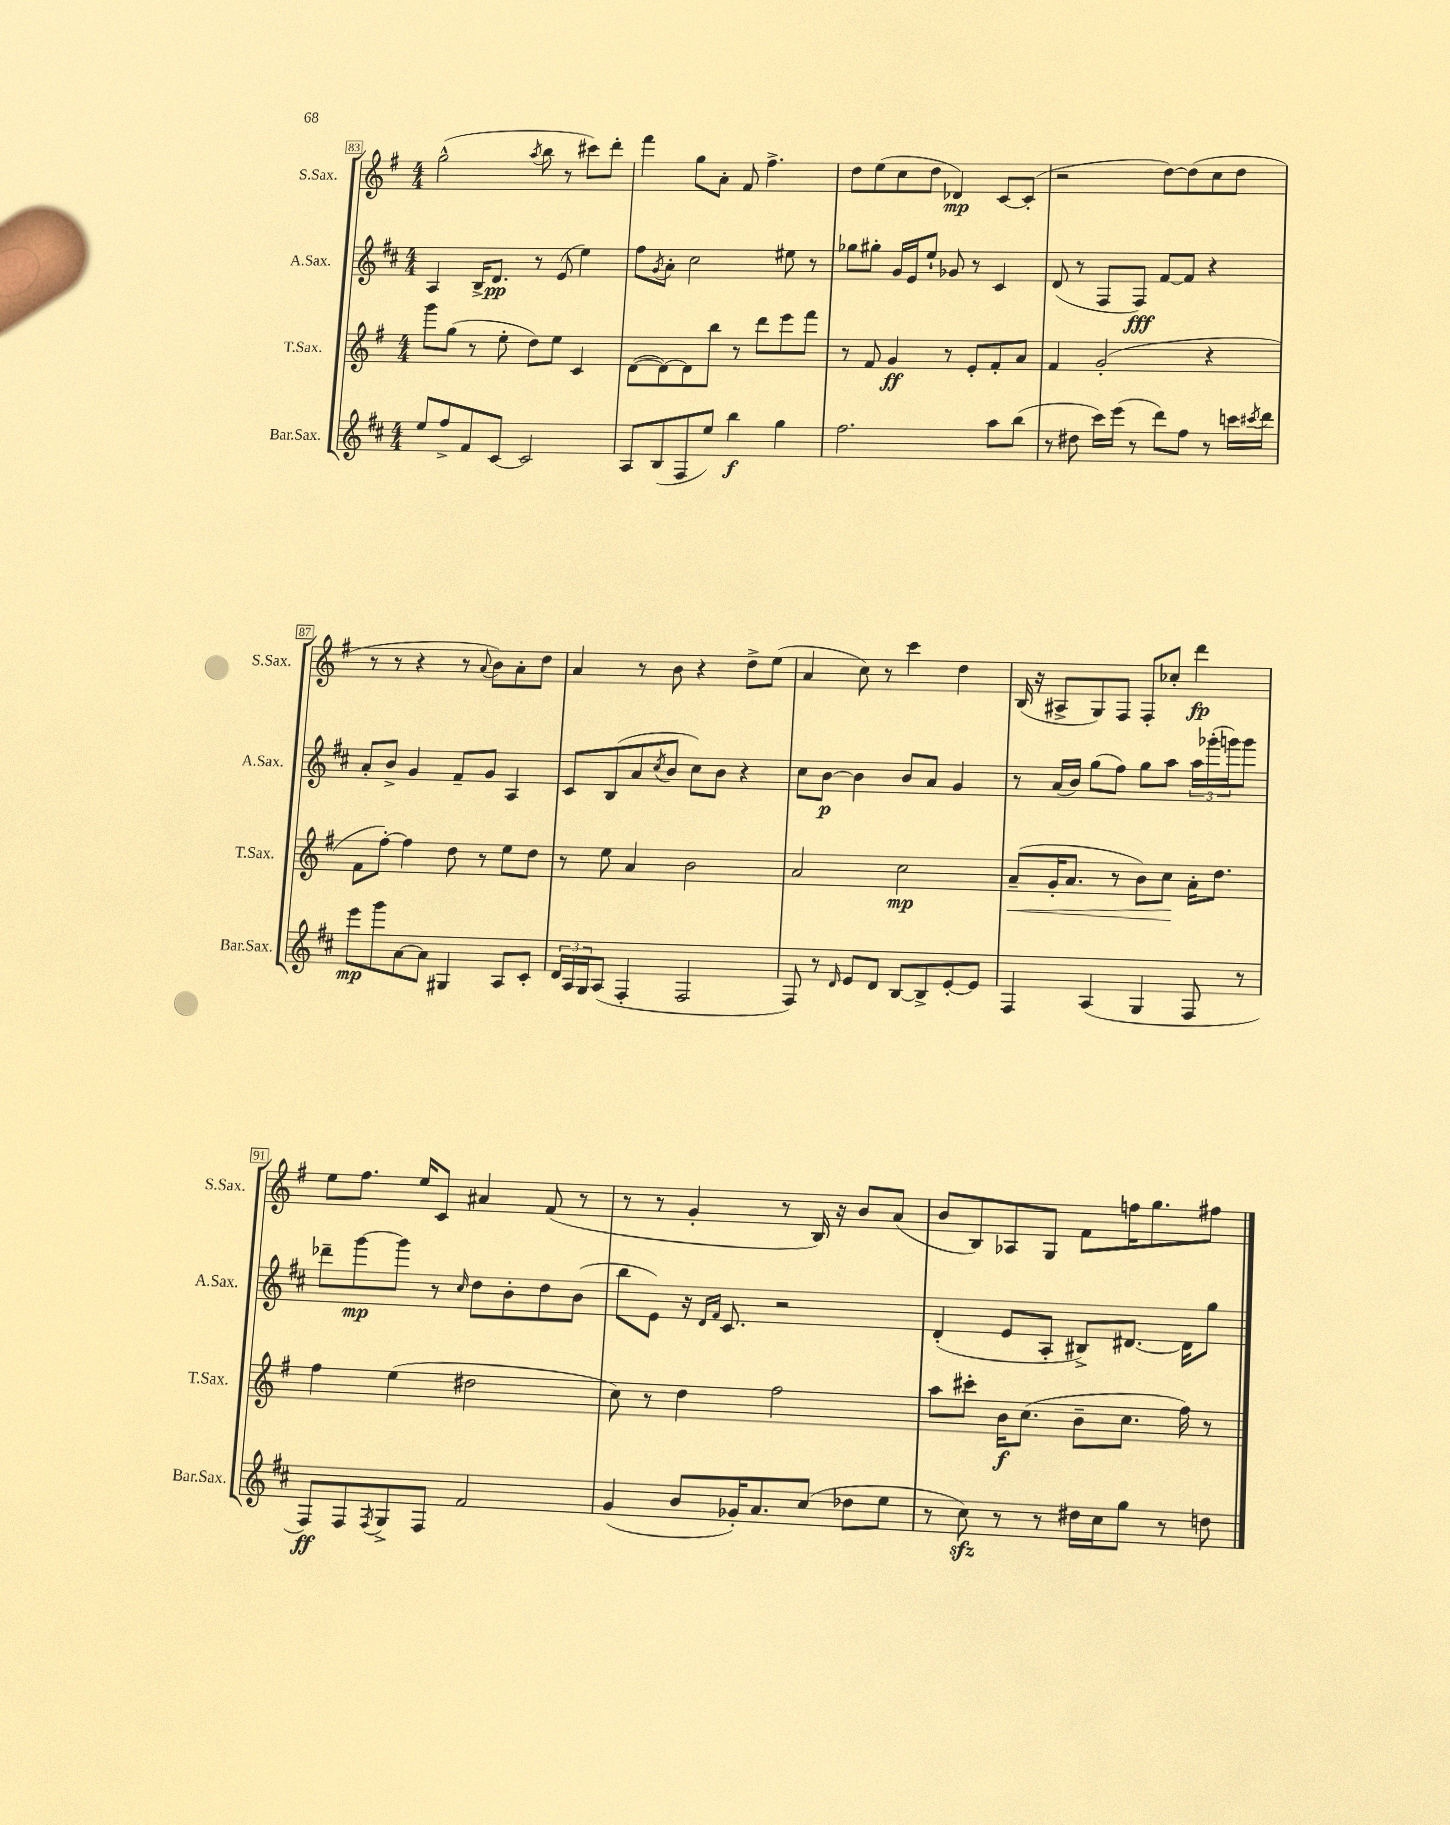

**kern	**kern	**kern	**kern
*staff4	*staff3	*staff2	*staff1
*clefG2	*clefG2	*clefG2	*clefG2
*k[f#c#]	*k[f#]	*k[f#c#]	*k[f#]
*M4/4	*M4/4	*M4/4	*M4/4
8ee	8ggg	4A	(2gg^^
8ff#^	(8gg	.	.
8f#	8r	16B^	.
.	.	8.d	.
[8c#	8ee'	.	.
.	.	.	8qaa
2c#]	8dd)	8r	8bb
.	8ee	(8e	8r
.	4c	4ee)	8ccc#)
.	.	.	8ddd'
=	=	=	=
8A	([8d	8ff#	4fff#
.	.	8qg	.
(8B	8d_)	8a'	.
8F#	8d]	2cc#	8gg
8ee)	8bb	.	8a'
4bb	8r	.	8f#
.	8ddd	.	4.ff#^
4gg	8eee	8ee#	.
.	8fff#	8r	.
=	=	=	=
2.ff#	8r	8gg-	8dd
.	8f#	8gg#'	(8ee
.	4g	16g	8cc
.	.	16e	.
.	.	8ee`	8dd
.	8r	8g-	4d-)
.	8e'	8r	.
8aa	8f#'	4c#	[8c
(8bb	8a	.	(8c']
=	=	=	=
8r	4f#	(8d	2r
8dd#	.	8r	.
16ccc#)	(2g'	8F#	.
(16eee	.	.	.
8r	.	8F#)	.
8ddd)	.	[8f#	[8dd)
8ff#	.	8f#]	(8dd]
8r	4r	4r	8cc
16ccc	.	.	8dd
8qccc#	.	.	.
16ddd	.	.	.
=	=	=	=
8eee	8f#	8a'	8r
8ggg	[8ff#')	8b^	8r
[8a	4ff#]	4g	4r
8a]	.	.	.
4G#	8dd	8f#~	8r
.	.	.	8qqa
.	8r	8g	8b)
8A	8ee	4A	8a'
8c#'	8dd	.	8dd
=	=	=	=
24d	8r	8c#	4a
24A	.	.	.
24G	.	.	.
(8A	8ee	(8B	.
4F#'	4a	8a	8r
.	.	8qcc#	.
.	.	8b	8b
2F#	2b	8cc#)	4r
.	.	8b	.
.	.	4r	8dd^
.	.	.	(8ee
=	=	=	=
8F#)	2a	8cc#	4a
8r	.	[8b	.
16qqd	.	.	.
8e	.	4b]	8cc)
8d	.	.	8r
[8B	2cc	8b	4ccc
8B^]	.	8a	.
[8e'	.	4g	4dd
8e]	.	.	.
=	=	=	=
4F#	(8a~	8r	(16B
.	.	.	16r
.	16g'	(16a	8A#^
.	8.a	16b)	.
(4A	.	(8gg	8G)
.	8r	8ff#)	8F#
4G	8b)	8gg	8F#'
.	8cc	8aa	8cc-'
8F#	16a'	24aa	4ddd
.	.	(24ggg-'	.
.	8.dd	.	.
.	.	24ggg)	.
8r	.	8ggg	.
=	=	=	=
8F#)	4ff#	8ddd-~	8ee
8F#	.	[8ggg	8.ff#
8qF#	.	.	.
8G^	(4ee	8ggg]	.
.	.	.	16ee
8F#	.	8r	8c
.	.	16qqcc#	.
2f#	2dd#	8dd	4a#
.	.	8b'	.
.	.	8dd	(8f#
.	.	(8b	8r
=	=	=	=
(4g	8cc)	8bb	8r
.	8r	8e)	8r
8b	4dd	16r	4g'
.	.	16qqd	.
.	.	16qqf#	.
.	.	8.c#	.
16g-')	.	.	.
8.a	.	.	.
.	2ff#	2r	8r
(8cc#	.	.	16B)
.	.	.	16r
8dd-	.	.	8b
8ee	.	.	(8a
=	=	=	=
8r	8aa	(4d'	8b
8cc#)	8ccc#'	.	8B)
8r	16b	8e	8A-
.	(8.cc	.	.
8r	.	8A'	8G
16dd#	8b~	8B#^)	8f#
16cc#	.	.	.
8gg	8.cc	[8.d#	16ff
.	.	.	8.gg
8r	.	.	.
.	16ff#)	16d#]	.
8dd	8r	8gg	8ff#
==	==	==	==
*-	*-	*-	*-
